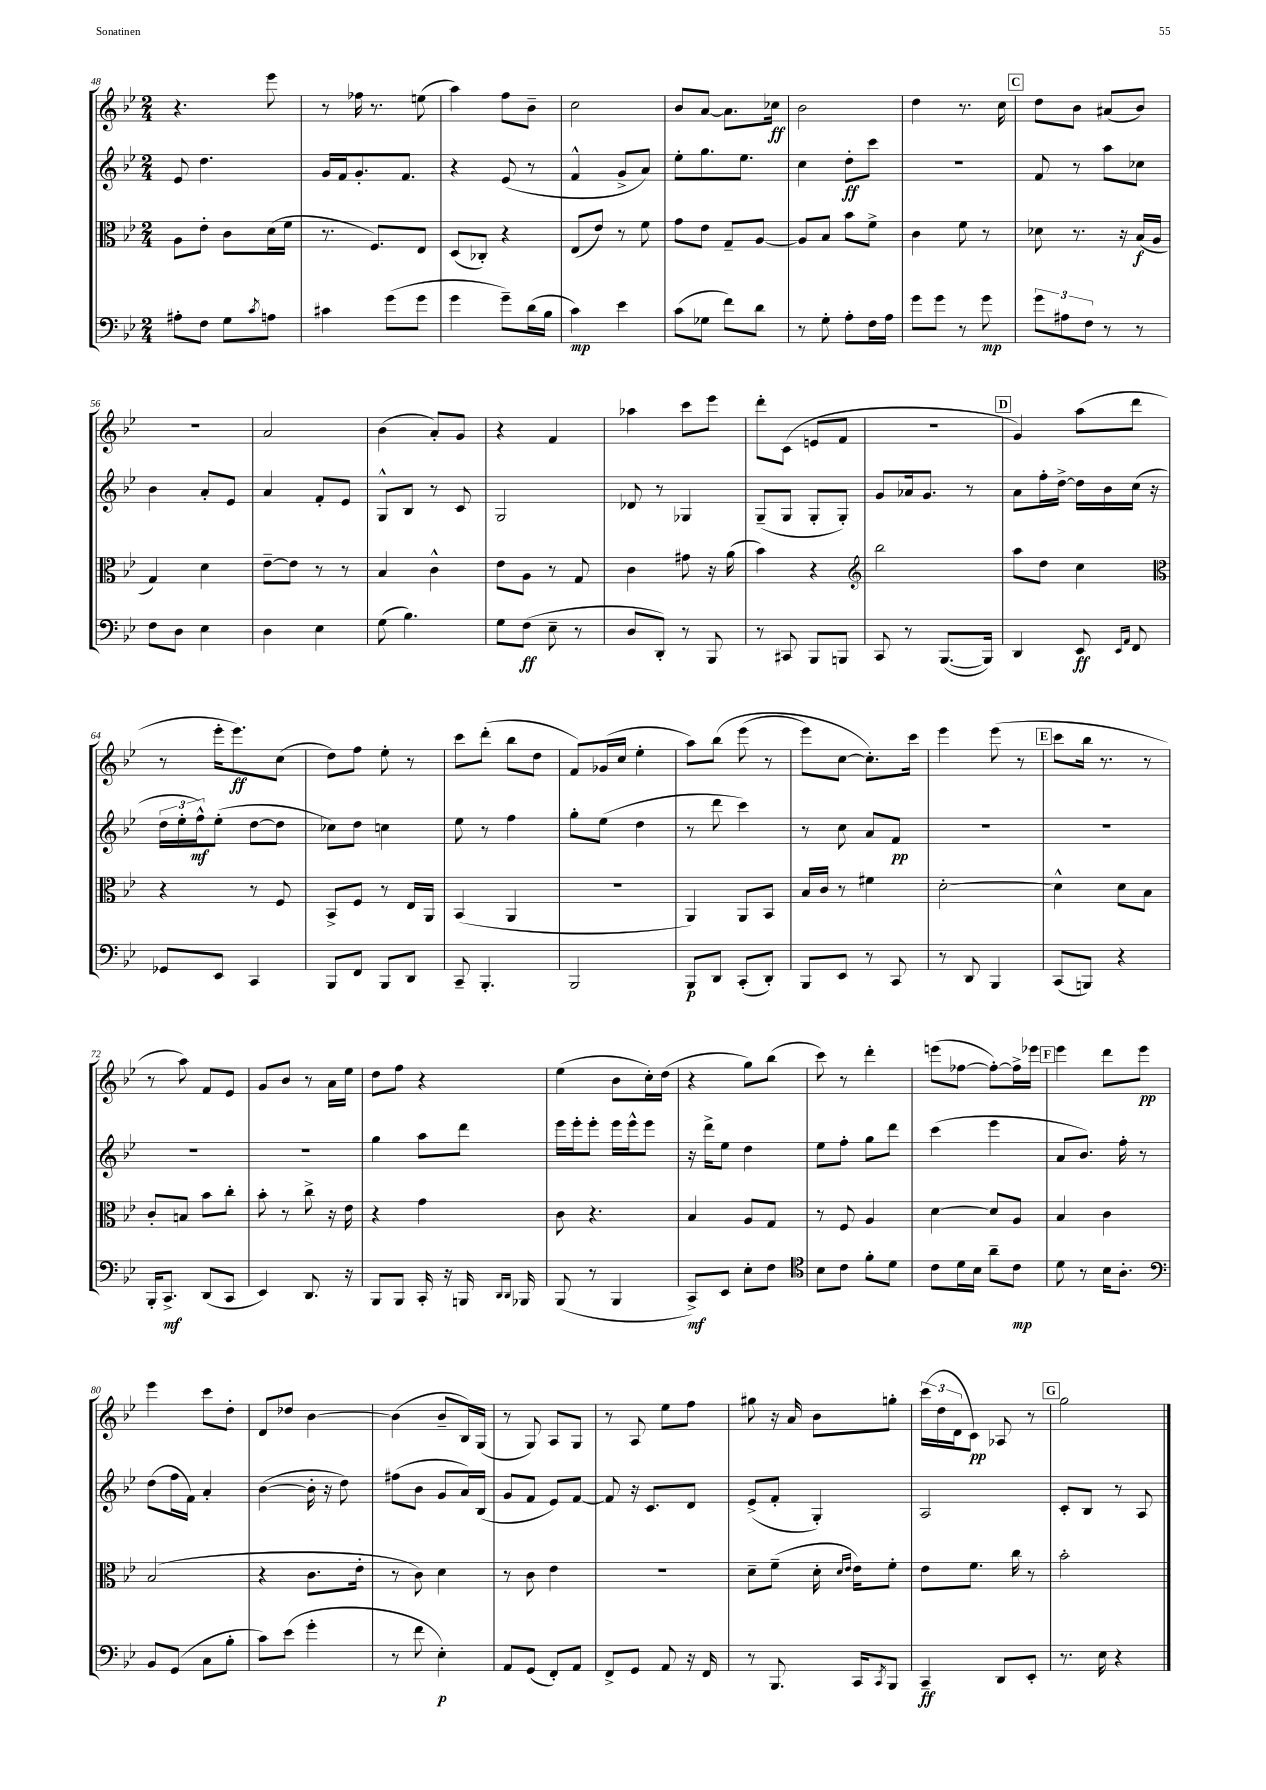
<<
\new StaffGroup <<
\new Staff = "s0" {
    \clef treble \key bes \major \numericTimeSignature \time 2/4
    r4. ees'''8 |
    r8 fes''16 r8. e''8( |
    a''4) f''8 bes'8-- |
    c''2 |
    bes'8 a'8~ a'8. ces''16\ff |
    bes'2 |
    d''4 r8. c''16 |
    \mark \markup { \box "C" } d''8 bes'8 ais'8( bes'8) |
    R2 |
    a'2 |
    bes'4( a'8-.) g'8 |
    r4 f'4 |
    aes''4 c'''8 ees'''8 |
    d'''8-. c'8( e'8 f'8 |
    R2 |
    \mark \markup { \box "D" } g'4) a''8( d'''8 |
    r8 ees'''16-. ees'''8.\ff) c''8( |
    d''8) f''8 ees''8-. r8 |
    c'''8 d'''8-.( bes''8 d''8 |
    f'8) ges'16( c''16 ees''4-. |
    a''8) bes''8\( ees'''8( r8 |
    ees'''8) c''8~ c''8.-.\) c'''16 |
    ees'''4 ees'''8( r8 |
    \mark \markup { \box "E" } c'''8 bes''16 r8. r8 |
    r8 a''8) f'8 ees'8 |
    g'8 bes'8 r8 a'16 ees''16 |
    d''8 f''8 r4 |
    ees''4( bes'8 c''16-.) d''16( |
    r4 g''8) bes''8( |
    c'''8) r8 d'''4-. |
    e'''8( fes''8~ fes''8~-.) fes''16-> ees'''16 |
    \mark \markup { \box "F" } ees'''4 d'''8 ees'''8\pp |
    ees'''4 c'''8 d''8-. |
    d'8 des''8 bes'4~ |
    bes'4( bes'8-- bes16) g16( |
    r8 g8) a8 g8 |
    r8 a8 ees''8 f''8 |
    gis''8 r16 a'16 bes'8 g''8-. |
    \tuplet 3/2 { c'''16( d''16 d'16 } c'8\pp) aes8 r8 |
    \mark \markup { \box "G" } g''2 \bar "|." |
}
\new Staff = "s1" {
    \clef treble \key bes \major \numericTimeSignature \time 2/4
    ees'8 d''4. |
    g'16 f'16 g'8.-. f'8. |
    r4 ees'8( r8 |
    f'4-^ g'8-> a'8) |
    ees''8-. g''8. ees''8. |
    c''4 d''8-.\ff c'''8 |
    R2 |
    \mark \markup { \box "C" } f'8 r8 a''8 ces''8 |
    bes'4 a'8-. ees'8 |
    a'4 f'8-. ees'8 |
    g8-^ bes8 r8 c'8 |
    g2 |
    des'8 r8 ges4 |
    g8--( g8 g8-. g8-.) |
    g'8 aes'16 g'8. r8 |
    \mark \markup { \box "D" } a'8 f''16-. d''16~-> d''16 bes'16 c''16( r16 |
    \tuplet 3/2 { d''16 ees''16-. f''16-^\mf) } ees''8-.( d''8~ d''8 |
    ces''8) d''8 c''4 |
    ees''8 r8 f''4 |
    g''8-. ees''8( d''4 |
    r8 d'''8 c'''4) |
    r8 c''8 a'8 f'8\pp |
    R2 |
    \mark \markup { \box "E" } R2 |
    R2 |
    R2 |
    g''4 a''8 d'''8 |
    ees'''16 ees'''16-. ees'''8-. ees'''16 ees'''16-^ ees'''8 |
    r16 d'''16-> ees''8 d''4 |
    ees''8 f''8-. g''8 d'''8 |
    c'''4( ees'''4 |
    \mark \markup { \box "F" } a'8 bes'8.) f''16-. r8 |
    d''8( f''16 f'16) a'4-. |
    bes'4~( bes'16-. r16 d''8) |
    fis''8( bes'8 g'8 a'16) bes16( |
    g'8 f'8 ees'8) f'8~ |
    f'8 r16 c'8. d'8 |
    ees'8->( f'8-. g4-.) |
    a2 |
    \mark \markup { \box "G" } c'8-. bes8 r8 a8 \bar "|." |
}
\new Staff = "s2" {
    \clef alto \key bes \major \numericTimeSignature \time 2/4
    a8 ees'8-. c'8 d'16( f'16 |
    r8. f8.) ees8 |
    d8( ces8-.) r4 |
    ees8( ees'8) r8 f'8 |
    g'8 ees'8 g8-- a8~ |
    a8 bes8 bes'8 f'8-> |
    c'4 f'8 r8 |
    \mark \markup { \box "C" } des'8 r8. r16 bes16\f( a16 |
    g4) d'4 |
    ees'8~-- ees'8 r8 r8 |
    bes4 c'4-^ |
    ees'8 a8 r8 g8 |
    c'4 gis'8 r16 a'16( |
    bes'4) r4 |
    \clef treble bes''2 |
    \mark \markup { \box "D" } a''8 d''8 c''4 |
    \clef alto r4 r8 f8 |
    bes,8-> f8 r8 ees16 a,16 |
    bes,4( a,4 |
    r2 |
    a,4) a,8 bes,8 |
    bes16 c'16 r8 fis'4 |
    d'2~-. |
    \mark \markup { \box "E" } d'4-^ d'8 bes8 |
    c'8-. b8 bes'8 c''8-. |
    bes'8-. r8 c''8-> r16 ees'16 |
    r4 g'4 |
    c'8 r4. |
    bes4 a8 g8 |
    r8 f8 a4 |
    d'4~ d'8 a8 |
    \mark \markup { \box "F" } bes4 c'4 |
    bes2( |
    r4 c'8. ees'16-. |
    r8 c'8) d'4 |
    r8 c'8 ees'4 |
    R2 |
    d'8-- f'8--( d'16-. \grace { d'16 ees'16 } ees'16) f'8-. |
    ees'8 f'8. c''16 r8 |
    \mark \markup { \box "G" } bes'2-. \bar "|." |
}
\new Staff = "s3" {
    \clef bass \key bes \major \numericTimeSignature \time 2/4
    ais8-. f8 g8 \acciaccatura { c'8 } a8 |
    cis'4 g'8( g'8 |
    g'4 g'8--) d'16( bes16 |
    c'4\mp) ees'4 |
    c'8( ges8 f'8) d'8 |
    r8 g8-. a8-. f16 a16 |
    g'8 g'8 r8 g'8\mp |
    \mark \markup { \box "C" } \tuplet 3/2 { g'8 ais8 f8 } r8 r8 |
    f8 d8 ees4 |
    d4 ees4 |
    g8( bes4.) |
    g8 f8\ff( ees8-- r8 |
    d8 d,8-.) r8 bes,,8 |
    r8 cis,8 bes,,8 b,,8 |
    c,8 r8 bes,,8.~( bes,,16) |
    \mark \markup { \box "D" } d,4 ees,8\ff \grace { ees,16 a,16 } f,8 |
    ges,8 ees,8 c,4 |
    bes,,8 f,8 bes,,8 d,8 |
    c,8-- bes,,4.-. |
    bes,,2 |
    bes,,8\p d,8 c,8-.( d,8-.) |
    bes,,8 ees,8 r8 c,8 |
    r8 d,8 bes,,4 |
    \mark \markup { \box "E" } c,8( b,,8) r4 |
    bes,,16-. c,8.->\mf d,8( c,8 |
    ees,4) d,8. r16 |
    bes,,8 bes,,8 c,16-. r16 b,,16 \grace { d,16 d,16 } bes,,16 |
    bes,,8( r8 bes,,4 |
    c,8->\mf) ees,8 ees8-. f8 |
    \clef tenor bes8 c'8 f'8-. d'8 |
    c'8 d'16 bes16 a'8-- c'8\mp |
    \mark \markup { \box "F" } d'8 r8 bes16 a8.-. |
    \clef bass bes,8 g,8( c8 bes8-. |
    c'8) ees'8( g'4-. |
    r8 f'8 ees4-.\p) |
    a,8 g,8( f,8-.) a,8 |
    f,8-> g,8 a,8 r16 f,16 |
    r8 bes,,8. c,16 \acciaccatura { c,8 } bes,,8 |
    c,4--\ff d,8 ees,8-. |
    \mark \markup { \box "G" } r8. ees16 r4 \bar "|." |
}
>>
>>
\layout { \context { \Score currentBarNumber = #48 } }
